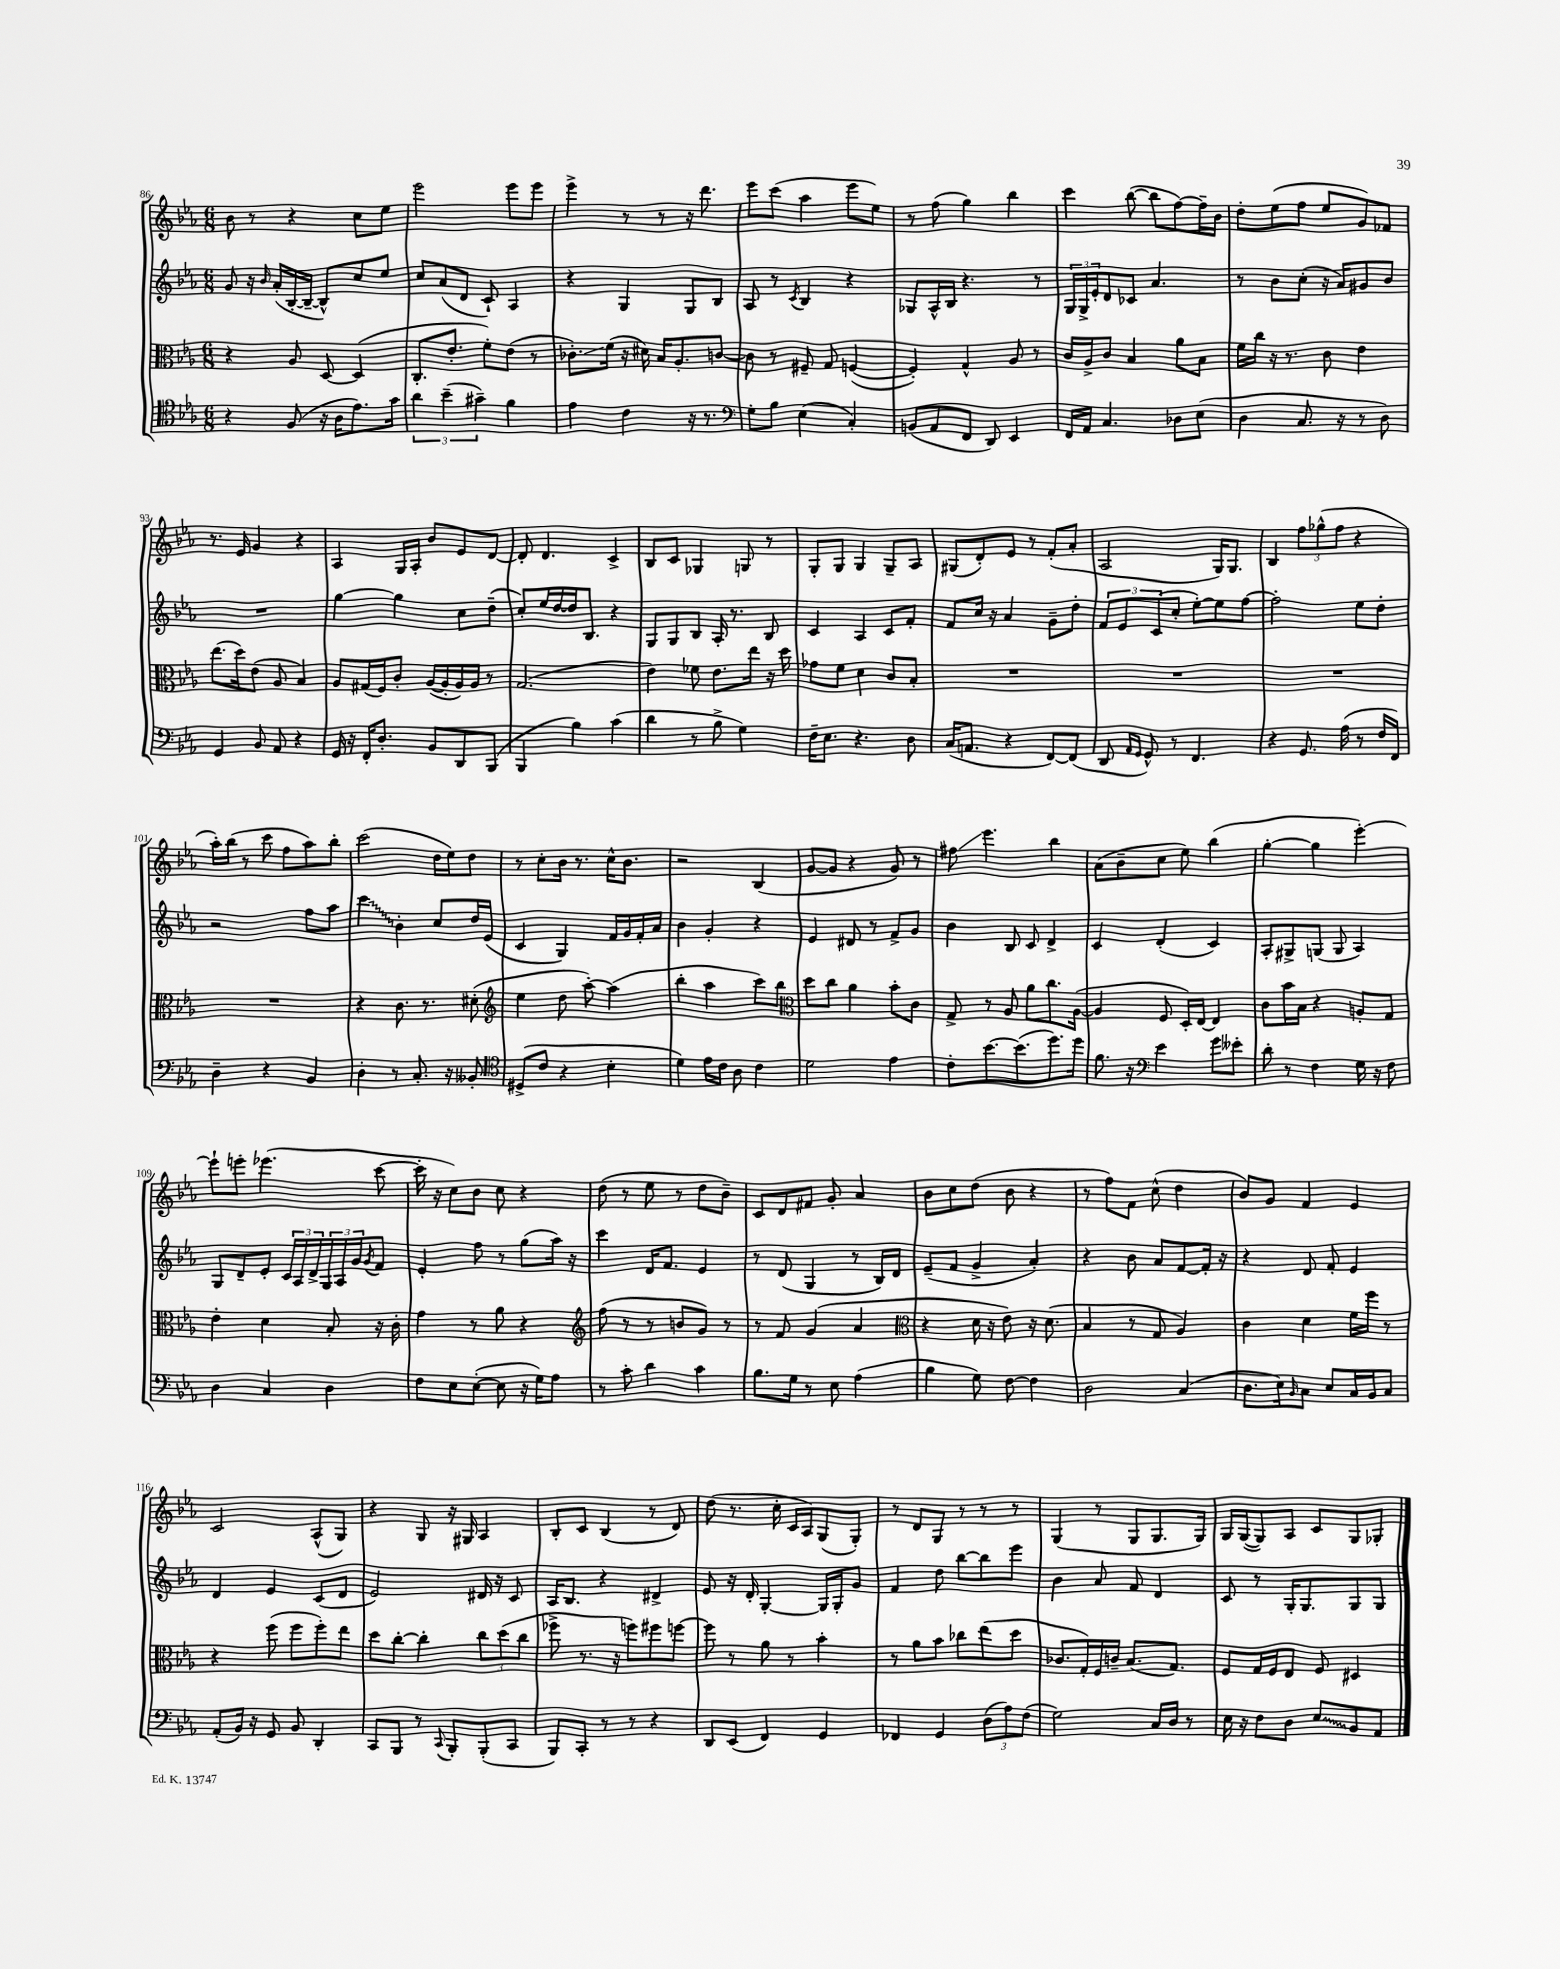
<<
\new StaffGroup <<
\new Staff = "s0" {
    \clef treble \key ees \major \numericTimeSignature \time 6/8
    bes'8 r8 r4 c''8 ees''8 |
    ees'''2 ees'''8 ees'''8 |
    ees'''4-> r8 r8 r16 d'''8. |
    ees'''8 c'''8( aes''4 ees'''8 ees''8) |
    r8 f''8( g''4) bes''4 |
    c'''4 bes''8~( bes''8 f''8~) f''16-- bes'16 |
    d''8-. ees''8( f''8 ees''8 g'8) fes'8 |
    r8. ees'16 g'4 r4 |
    aes4 g16 aes16-. bes'8 ees'8 d'8~ |
    d'8-. d'4. c'4-> |
    bes8 c'8 ges4 g8 r8 |
    g8-. g8 g4 g8-- aes8 |
    gis8( d'8-.) ees'8 r8 f'8-.( aes'8-. |
    aes2 g16) g8. |
    bes4 \tuplet 3/2 { f''8 ges''8-^( f''8 } r4 |
    aes''16-.) bes''16( r8 c'''8 f''8 aes''8) bes''8-. |
    c'''2( d''16 ees''16) d''8 |
    r8 c''8-. bes'16 r8. c''16-^ bes'8. |
    r2 bes4( |
    g'8~ g'8 r4 g'8) r8 |
    fis''8\glissando ees'''4. bes''4 |
    aes'8( bes'8-- c''8 ees''8) bes''4( |
    g''4~-. g''4 ees'''4~-.) |
    ees'''8-! e'''8-. ees'''4.( c'''8~ |
    c'''16-. r16 c''8) bes'8 c''8 r4 |
    d''8( r8 ees''8 r8 d''8 bes'8--) |
    c'8 d'8 fis'8 g'8-. aes'4 |
    bes'8 c''8 d''8( bes'8 r4 |
    r8 f''8) f'8 c''8-^( d''4 |
    bes'8) g'8 f'4 ees'4 |
    c'2 aes8-^( g8) |
    r4 g8 r16 gis16 aes4 |
    bes8-. c'8 bes4( r8 d'8) |
    d''8( r8. c''16-. c'16 aes16) g8( g8-.) |
    r8 d'8 g8 r8 r8 r8 |
    g4( r8 g8 g8. g16) |
    g16 g16~( g8) aes8 c'8 g8 ges8-. \bar "|." |
}
\new Staff = "s1" {
    \clef treble \key ees \major \numericTimeSignature \time 6/8
    g'8 r16 \grace { bes'16 } aes'16-.( bes16~-. bes16~-- bes8-^) c''8 ees''8 |
    c''8 aes'8( d'8 c'8-!) aes4 |
    r4 g4 g8 bes8 |
    aes8 r8 \acciaccatura { c'8 } bes4 r4 |
    ges8 aes16-^ bes16 r4. r8 |
    \tuplet 3/2 { g16 g16-> ees'16-. } d'8 ces'8 aes'4. |
    r8 bes'8 c''8-.( r16 aes'16) gis'8 bes'8 |
    R2. |
    g''4~ g''4 c''8 d''8--( |
    c''8-.) ees''16 d''16~ d''16 bes8. r4 |
    g8 g8 bes8 aes16-. r8. bes8 |
    c'4 aes4 c'8 f'8-. |
    f'8 c''16 r16 aes'4 g'8-- d''8-. |
    \tuplet 3/2 { f'8 ees'8 c'8( } c''8-. ees''8~-.) ees''8 f''8~ |
    f''2-. ees''8 d''8-. |
    r2 f''8 aes''8 |
    \once \override Glissando.style = #'zigzag c'''4\glissando bes'4-. c''8 d''16 ees'16( |
    c'4 g4) f'16 g'16 f'16-. aes'16 |
    bes'4 g'4-. r4 |
    ees'4 dis'8 r8 f'8-> g'8 |
    bes'4 bes8 c'8 d'4-> |
    c'4 d'4-.( c'4) |
    aes8-. gis8-> g8( g8 aes4) |
    g8 d'8-- ees'8-. \tuplet 3/2 { c'16 aes16 d'16-> } \tuplet 3/2 { g16 aes16 g'16 } \acciaccatura { g'8 } f'8 |
    ees'4-. f''8 r8 g''8( aes''16) r16 |
    c'''4 d'16 f'8. ees'4 |
    r8 d'8( g4 r8 bes16) d'16 |
    ees'8--( f'8 g'4-> aes'4-.) |
    r4 bes'8 aes'8 f'8~ f'16-. r16 |
    r4 d'8 f'8-. ees'4 |
    d'4 ees'4 c'8( d'8 |
    ees'2) dis'16 r16 c'8 |
    aes16 bes8. r4 dis'4-> |
    ees'8 r16 d'16-. g4~-. g16 g16-. g'8 |
    f'4 d''8 bes''8~ bes''8 ees'''8 |
    bes'4 aes'8 f'8 d'4 |
    c'8 r8 g16-. g8. g8 g8 \bar "|." |
}
\new Staff = "s2" {
    \clef alto \key ees \major \numericTimeSignature \time 6/8
    r4 aes8 d8~ d4( |
    c8.-. ees'8.-. f'8-.) ees'8( r8 |
    ces'8.-.\glissando) f'16( r16 dis'16) bes16 aes8.-. c'8~ |
    c'8 r8 fis8-- g8 f4~( |
    f4-.) g4-^ aes8 r8 |
    c'16 aes16-> c'8 bes4 aes'8 bes8 |
    f'16 c''16 r16 r8. c'8 ees'4 |
    ees''8.( d''16) ees'8( aes8 bes4) |
    aes8 gis16( f16) c'8-. aes16~( aes16-. aes16) aes16 r8 |
    g2.( |
    ees'4) fes'8 ees'8. ees''16 r16 d''16 |
    ges'8 f'8 d'4 c'8 bes8-. |
    R2. |
    R2. |
    R2. |
    R2. |
    r4 c'8. r8. dis'8-.( |
    \clef treble ees''4 d''8 aes''8~-.) aes''4( |
    bes''4-. aes''4 c'''8) bes''8 |
    \clef alto d''8 c''8 aes'4 bes'8-. c'8 |
    g8-> r8 aes8 aes'8 c''8. aes16~( |
    aes4 f8 d16-.) ees16~ ees4 |
    c'8 bes'16 bes16 r4 a8-. g8 |
    ees'4-. d'4 bes8-. r16 c'16-. |
    g'4 r8 aes'8 r4 |
    \clef treble f''8( r8 r8 b'8 g'8) r8 |
    r8 f'8 g'4( aes'4 |
    \clef alto r4 d'16 r16 ees'8) r16 d'8.( |
    bes4 r8 g8 aes4) |
    c'4 d'4 f'16 f''16 r8 |
    r4 f''8( f''8 f''8-.) ees''8 |
    d''8 c''8~-. c''4-. \tuplet 3/2 { c''8 d''8( c''8 } |
    fes''8-> r8. r16 f''8) fis''8 f''8~ |
    f''8 r8 aes'8 r8 bes'4-. |
    r8 aes'8 bes'8 ces''8 ees''8( d''8 |
    ces'8. g16-.) f16 c'16-- bes8.( g8.) |
    f8 g16 f16 ees8 f8 dis4 \bar "|." |
}
\new Staff = "s3" {
    \clef tenor \key ees \major \numericTimeSignature \time 6/8
    r4 f8( r16 aes16 ees'8.) g'16 |
    \tuplet 3/2 { aes'4 bes'4--( gis'4--) } f'4 |
    ees'4 c'4 r16 r8. |
    \clef bass g8-. bes8 ees4( c4-.) |
    b,8( aes,8 f,8 d,8) ees,4 |
    f,16 aes,16 c4. des8 ees8( |
    d4 c8. r16 r8 d8) |
    g,4 bes,8 aes,8 r4 |
    g,16 r16 f,16-. d8.-. bes,8 d,8 bes,,8( |
    bes,,4 bes4) c'4( |
    d'4 r8 bes8-> g4) |
    f16-- ees8. r4. d8 |
    c16( a,8. r4 f,8~) f,8( |
    d,8 \grace { aes,16 g,16 } g,8-^) r8 f,4. |
    r4 g,8. aes16( r8 f16 f,16) |
    d4-- r4 bes,4 |
    d4-. r8 c8.-. r16 beses,8-. |
    \clef tenor dis8->( c'8 r4 bes4-. |
    d'4) ees'16 c'16 aes8 c'4 |
    d'2 ees'4 |
    c'8-. bes'8.~ bes'8.( d''8.) d''16 |
    f'8. r16 \clef bass ees'4 g'8 eeses'8-. |
    d'8-. r8 f4 g16 r16 f8 |
    d4 c4 d4 |
    f8 ees8 ees8~-.( ees8 r16 g16) aes8 |
    r8 c'8-. d'4 c'4 |
    bes8. g16 r8 ees8 aes4( |
    bes4 g8) f8~ f4 |
    d2 c4( |
    d8. ees16) \grace { bes,16 } c8 ees8 c16 bes,16 c8 |
    aes,8-.( bes,16) r16 g,8 bes,8 d,4-. |
    c,8 bes,,8 r8 \appoggiatura { c,8 } bes,,8-. bes,,8-.( c,8 |
    bes,,8) c,8-. r8 r8 r4 |
    d,8 ees,8( f,4) g,4 |
    fes,4 g,4 \tuplet 3/2 { d8( aes8) f8( } |
    g2) c16 d16 r8 |
    ees16 r16 f8 d8 \once \override Glissando.style = #'zigzag ees8\glissando bes,8 aes,8 \bar "|." |
}
>>
>>
\layout { \context { \Score currentBarNumber = #86 } }
